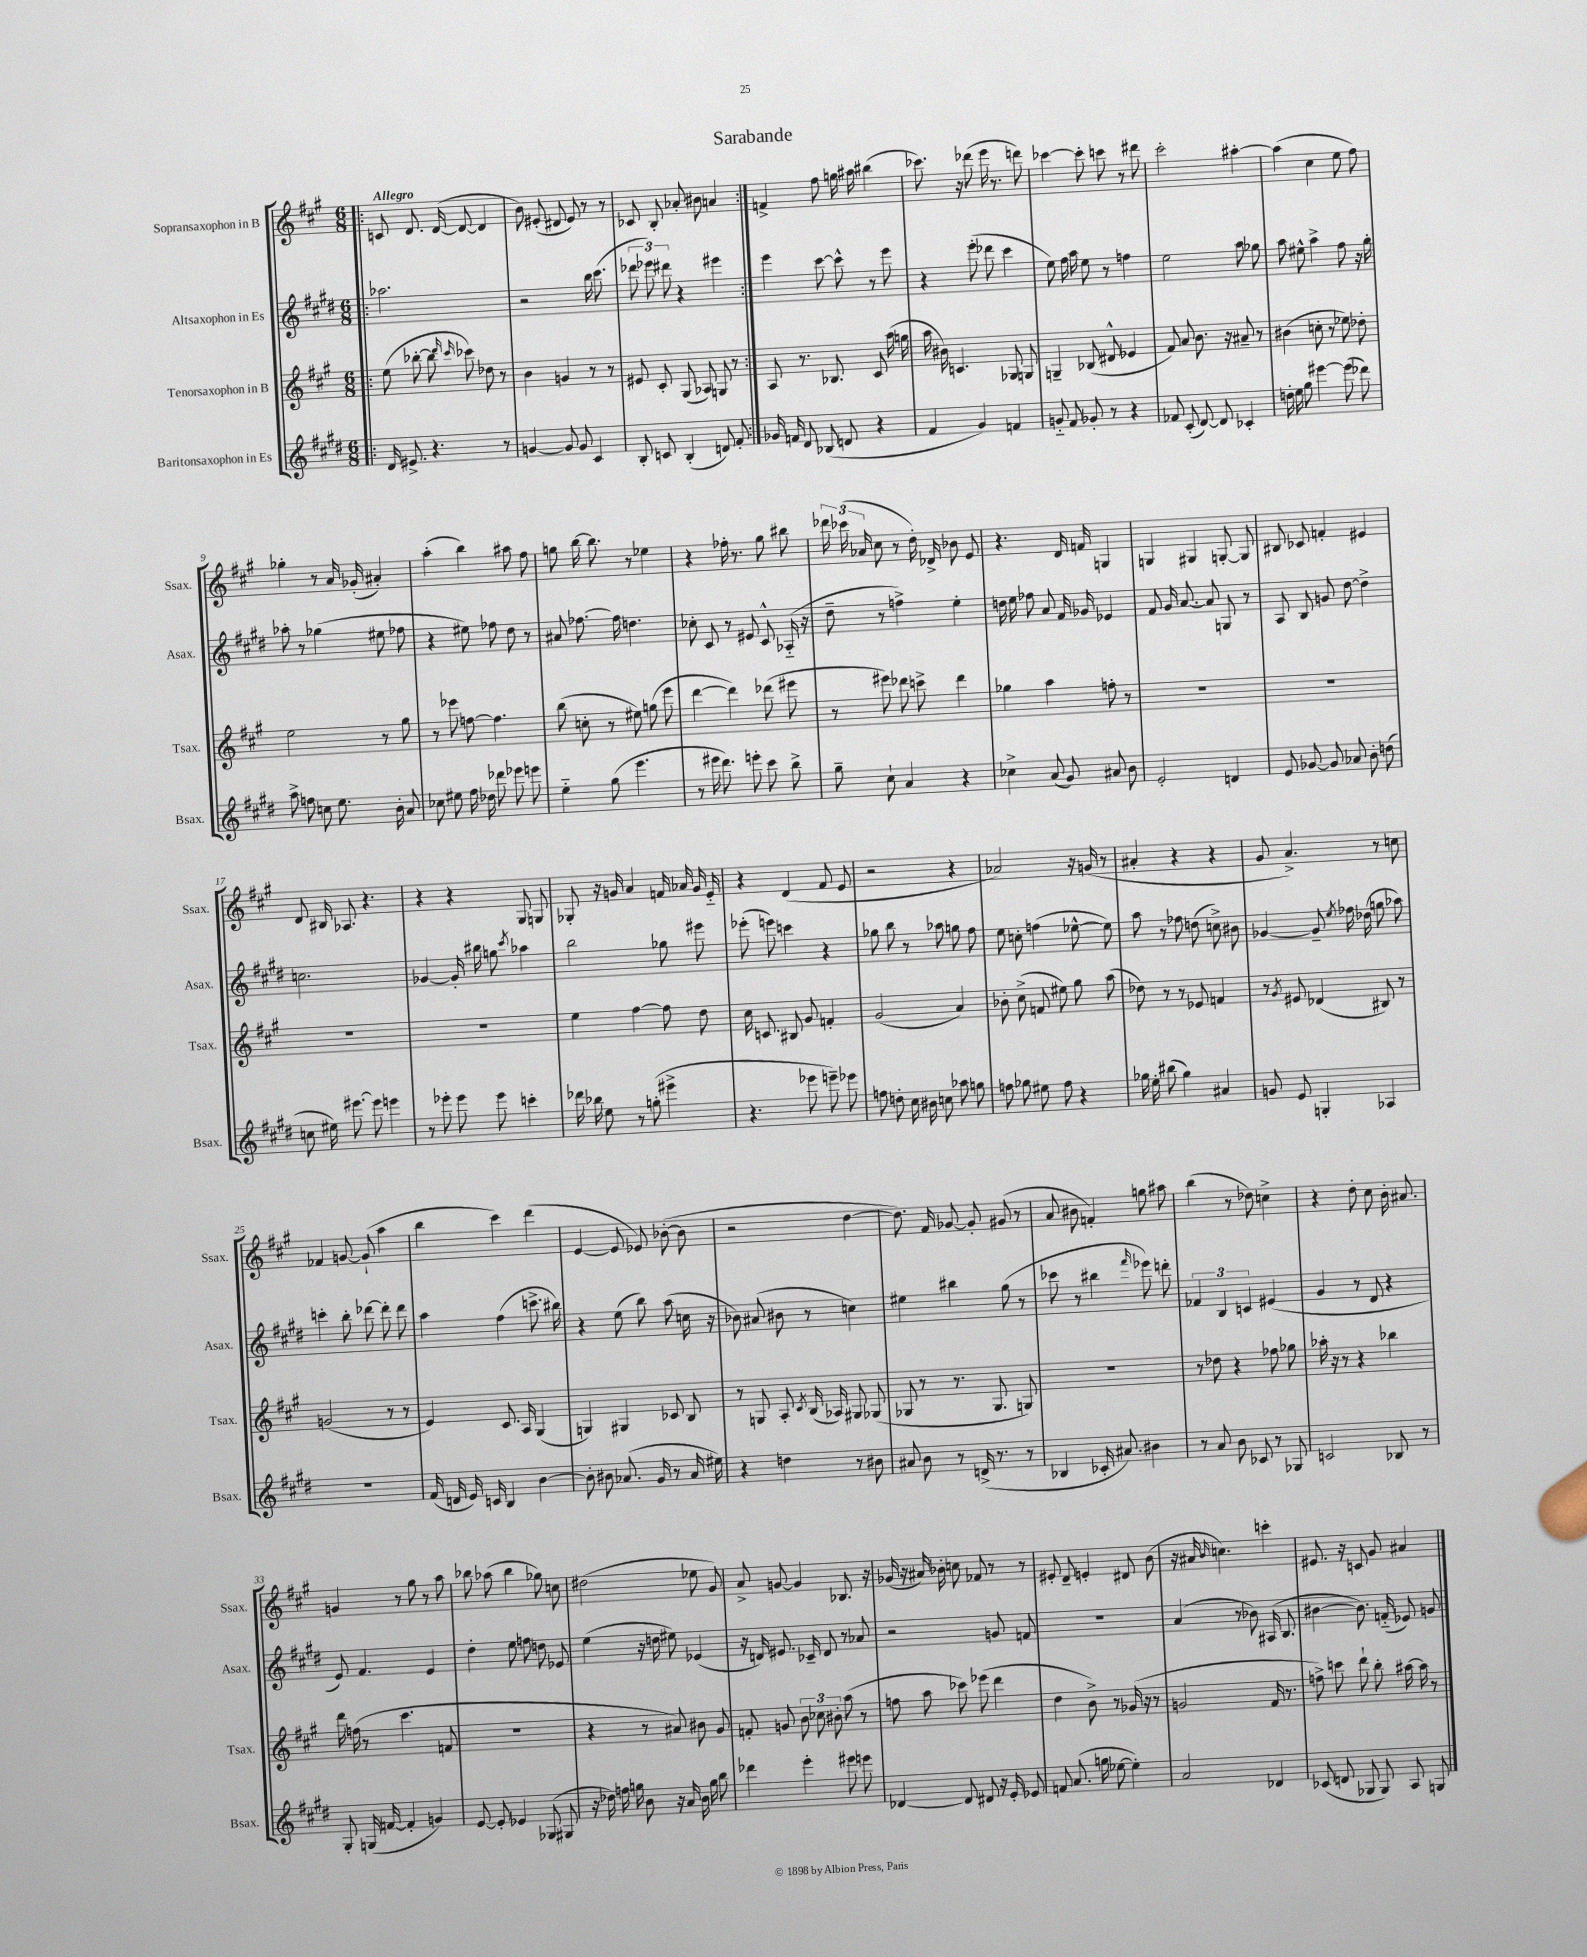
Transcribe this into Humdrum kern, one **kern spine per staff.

**kern	**kern	**kern	**kern
*staff4	*staff3	*staff2	*staff1
*clefG2	*clefG2	*clefG2	*clefG2
*k[f#c#g#d#]	*k[f#c#g#]	*k[f#c#g#d#]	*k[f#c#g#]
*M6/8	*M6/8	*M6/8	*M6/8
=!|:	=!|:	=!|:	=!|:
16d#	(8ee	2.aa-	8c
8.e#^	.	.	.
.	[8bb-'	.	8.d
4.r	8bb-]	.	.
.	.	.	([16d
.	16qqddd	.	.
.	16qqccc#	.	.
.	8ccc-)	.	8d_
.	8dd-	.	4d]
8r	8r	.	.
=	=	=	=
[4g	4b	2r	8b)
.	.	.	(8e#'
8g]	4g	.	8d#
8g	.	.	8e#)
4c#	8r	16bb	8r
.	.	(8.ccc#	.
.	8r	.	8r
=	=	=	=
8B'	8e#	12ddd-	8c-
.	.	12eee-)	.
8c	8c#'	.	8B'
.	.	12ddd#	.
(4B'	(8G#	4r	8a-'
.	8A-)	.	8b#
8d)	8G	4eee#	4a
8f#'	8r	.	.
=:|!	=:|!	=:|!	=:|!
16g-	8A	4eee	4f^
16f	.	.	.
8d#	8.r	.	.
(8B-	.	[8ccc#	8ff#
.	8.B-	.	.
8d	.	8ccc#^^]	16gg
.	.	.	16aa#
4r	8c#	8r	(4bb#
.	(16aa	8eee	.
.	16gg	.	.
=	=	=	=
4f#	16aa	4r	8.ccc-)
.	16b#)	.	.
.	4.c	.	.
.	.	.	16r
4g#)	.	(8eee'	(8ddd-
.	.	8ddd-	16eee
.	.	.	8.r
4f	8G-	4ccc#	.
.	8G	.	8ddd)
=	=	=	=
8g'~	4G~	8ee)	[4ccc-
8f#	.	16ff#	.
.	.	16aa	.
8g-'	(8B-	8ee	8ccc-']
8r	8d#^^	8r	8ccc
4r	4e-	4ff	8r
.	.	.	8ddd#
=	=	=	=
8f-	8f#)	2ee	2ccc#'
(8c#'	8a	.	.
[8d#)	8.b	.	.
8d#]	.	.	.
.	16r	.	.
4c-'	8a#~	8aa	[4aa#'
.	8r	8gg-	.
=	=	=	=
16dd'	(4b#	8aa	(4aa#]
16ee	.	.	.
8gg#	.	8ee#^^	.
[4eee#	8cc'	4aa^	4cc#
.	8r	.	.
(8eee#]	8ee-)	8ff#	8ee
8ddd-)	8dd-'	16r	8ff#)
.	.	16gg#'	.
=	=	=	=
8aa^	2ee	8aa-'	4gg-'
8ff	.	8r	.
8cc	.	(4gg-	8r
8.ee	.	.	16a
.	.	.	(16g-'
.	8r	8ee#	4a#')
16b'	.	.	.
8a	8gg#	8ff-	.
=	=	=	=
8cc-	8r	4r	(4aa'
8ee#	8eee-	.	.
16ff#	[8ff	8ee#)	4bb)
16dd-	.	.	.
8ddd-	4.ff]	8ff-	.
8eee-	.	8dd#	8aa#
8eee	.	8r	8ff#
=	=	=	=
4ee'~	(8bb	8a#	8gg
.	8cc'	[8.ff-	[16bb
.	.	.	8.bb]
(8gg#	8r	.	.
.	.	16ff-]	.
4.eee	8ee#)	4.dd	8r
.	(8gg	.	4ee-
.	8eee	.	.
=	=	=	=
8r	[4ddd	8cc-'	4r
16eee#	.	8c#	.
8.ddd#)	.	.	.
.	4ddd])	8r	16ff-'
.	.	.	8.r
8eee'	.	8e#	.
8ccc#	(8ddd-	8c#^^	8gg#
8bb^	8eee#	(16A-'~	8bb#
.	.	16r	.
=	=	=	=
8gg#~	8r	8dd#~	24ddd-
.	.	.	(24ccc-
.	.	.	24a-
8cc#`	8eee#)	8r	8cc#
4a	8ddd-	4ff^)	8r
.	8ccc^	.	16dd')
.	.	.	16d-^
4r	4ddd-	4ee'	8b-
.	.	.	8e
=	=	=	=
4cc-^	4gg-	16dd	4.r
.	.	16ee	.
.	.	8ff-	.
(8a	4aa	8a	.
8g#)	.	16f#	16d
.	.	16g-	16f
8a#	8ff'	4e-	4G
8b	8r	.	.
=	=	=	=
2e'	2.r	8f#	4G
.	.	16g#	.
.	.	[8.a	.
.	.	.	4G#
.	.	8a]	.
4d	.	8G	[8G'
.	.	8r	8G]
=	=	=	=
8e	2.r	8A	8B#
[8g-	.	8B	8c-
8g-]	.	8g	4f'
8a-	.	[8dd#	.
8b'	.	4dd#^]	4e#
(8dd	.	.	.
=	=	=	=
8cc	2.r	2.cc	8d
16ee#)	.	.	16B#
[8.eee#	.	.	8.A-
8eee#]	.	.	4.r
4eee	.	.	.
=	=	=	=
8r	2.r	[4g-	4r
8eee-'	.	.	.
8eee-	.	16g-']	4r
.	.	16bb#	.
8eee-	.	8gg	.
.	.	8qccc#	.
4ccc'	.	4aa-	8G#
.	.	.	8G
=	=	=	=
16ddd-	4ee	2bb	8G-'
16bb-	.	.	.
8ee	.	.	16r
.	.	.	16g
8r	[4ff#	.	4a
(8gg'	.	.	.
4eee#^	8ff#]	8gg-	16f
.	.	.	16a-
.	8dd	8eee#	16g
.	.	.	16e'~
=	=	=	=
4.r	16cc#	(8eee-'	4r
.	8.c	.	.
.	.	8eee)	.
.	8B#	4ccc	(4d
8eee-	8g#	.	.
8eee~)	4f'	4r	8f#
8eee-	.	.	8e
=	=	=	=
8ff	(2g#	8gg-	2r
8dd'	.	8bb	.
16cc#	.	8r	.
16b#	.	.	.
8cc	.	8aa-	.
8aa-	4a)	8gg	4r
8gg	.	8ff#	.
=	=	=	=
8ff	8b-'	8ee	2a-)
8gg-	(8cc#^	8cc'	.
8ee#	8f	(4ff	.
8ff	8ee#)	.	.
4r	8gg#	[8ee-^^	16r
.	.	.	(16g
.	(8aa	8ee-])	8r
=	=	=	=
16gg-	8dd-)	8aa	4a#'
16ee'	.	.	.
(8bb#	8r	8r	.
4gg-)	8r	8ff-	4r
.	8e-	(8dd	.
4a#	4f	8cc^)	4r
.	.	8b#	.
=	=	=	=
8g	8r	[4g-	8g#
.	8qg#	.	.
8e	8e#	.	4.a^)
4G'	(4d-	8g-~]	.
.	.	8qee	.
.	.	16ff-	.
.	.	(16dd-	.
4A-	8B#)	8gg	8r
.	8r	8aa-)	8cc
=	=	=	=
2.r	(2g	4ccc'	4f-
.	.	8bb'	[8g
.	.	[8ddd-	(8g`]
.	8r	8ddd-']	4aa
.	8r	8ddd-	.
=	=	=	=
(16f#	4e)	4aa	4bb
16d	.	.	.
16e)	.	.	.
16c	.	.	.
4B	8.c#	(4ff#	4ccc#)
.	16A	.	.
[4b	(4G#	8.ccc^	(4ddd
.	.	16bb#)	.
=	=	=	=
8b']	4G)	4r	[4e
8b#	.	.	.
(8.a-	4G#	(8ee	8e]
.	.	8bb)	8e-)
16g#	.	.	.
8r	8c-	(8aa	([8b-'
16a-	8B	16cc	8b-]
16ee#)	.	16r	.
=	=	=	=
4r	8r	8b-)	2r
.	8G	(8a#	.
4dd	8A'	8b#	.
.	8qc#	.	.
.	(16B	8r	.
.	16A-)	.	.
8r	8G#	4cc)	[4dd
8b#	(8G-	.	.
=	=	=	=
8a#	8G-	4ee#	8.dd])
8b	8r	.	.
.	.	.	16f#
8r	8.r	4bb#	[8g-
(16d^	.	.	8g-']
8.r	8.G-	.	.
.	.	(8gg#	(8g#
8r	8G)	8r	8r
=	=	=	=
4B-	2.r	8ccc-	8a
.	.	8r	8b#
16c-'	.	4bb#	4f')
8.a#)	.	.	.
.	.	16qqfff#	.
4b#	.	8eee-)	8gg
.	.	8ddd'	8aa#
=	=	=	=
8r	8r	6f-	(4bb
8a	8dd-	.	.
.	.	6B	.
8b	4r	.	8r
.	.	6c	.
8c-	.	.	8dd-)
8r	8ff-	(4e#	4cc^
8G-	8gg-	.	.
=	=	=	=
2c	16aa-'	4g#	4r
.	16r	.	.
.	8r	.	.
.	4r	8r	8dd'
.	.	8d#	8cc#
8B-	4bb-	4r	16b'
.	.	.	8.a#
8r	.	.	.
=	=	=	=
8G#'	16ddd	8e)	4g
.	(16ff	.	.
(16G	8r	4.f#	.
[16f	.	.	.
4f']	4.ccc#	.	8r
.	.	.	8gg#
4g)	.	4e	8r
.	8f	.	8aa
=	=	=	=
[8e	2.r	4dd#'	8bb-
8e']	.	.	(8aa-
4e-	.	8ee	4bb-
.	.	8ff	.
(8G-	.	8dd	8gg-)
8G#	.	8e-	8cc
=	=	=	=
16r	4r	(4ee	(2dd#
16dd-)	.	.	.
16ff	.	.	.
16gg	.	.	.
8b	8r	16r	.
.	.	16dd	.
16r	8a#)	8ee#)	.
16a	.	.	.
16b	8b#	(4e-	8ee-
16gg	.	.	.
8bb	8g#	.	8g#)
=	=	=	=
4ddd-	8f'	16r	8a^
.	.	16d)	.
.	8g	8.e#	[8g
4eee'	12b	.	4g]
.	.	16c-~	.
.	12cc-	.	.
.	.	8d	.
.	12b#'	.	.
8eee#	(8aa	8r	8.B-
8eee	8r	8a-	.
.	.	.	16r
=	=	=	=
[4d-	8ff	2r	(16g-
.	.	.	16r
.	8aa	.	16a#)
.	.	.	16b-'
8d-]	8ccc-)	.	8cc
8d#	(8eee-	.	8f-
16r	4ddd	8g	8r
16e'	.	.	.
8e-	.	8f	8r
=	=	=	=
8f	4dd	2.r	8e#'
(8.a	.	.	8d~
.	8b^)	.	4e'
16gg	.	.	.
[8ee-	8r	.	.
4ee-'])	(16g-	.	8d#
.	16r	.	.
.	8r	.	(8b
=	=	=	=
2a	2g	(4a	16r
.	.	.	16a#
.	.	.	16qqb
.	.	.	4.cc)
.	.	8r	.
.	.	8b-)	.
4d-	16f#	(16A#	4ccc'
.	8.r	8.B	.
=	=	=	=
(8c-	8ff^)	[4b#	8.e#
8d	8ccc	.	.
.	.	.	16r
8G-	8ddd`	8.b#])	8c
8G-)	8bb'	.	8g#
.	.	(16f'~	.
8A	[16aa#	8e-)	4a#
.	16aa#]	.	.
8G	8r	8g	.
==	==	==	==
*-	*-	*-	*-
